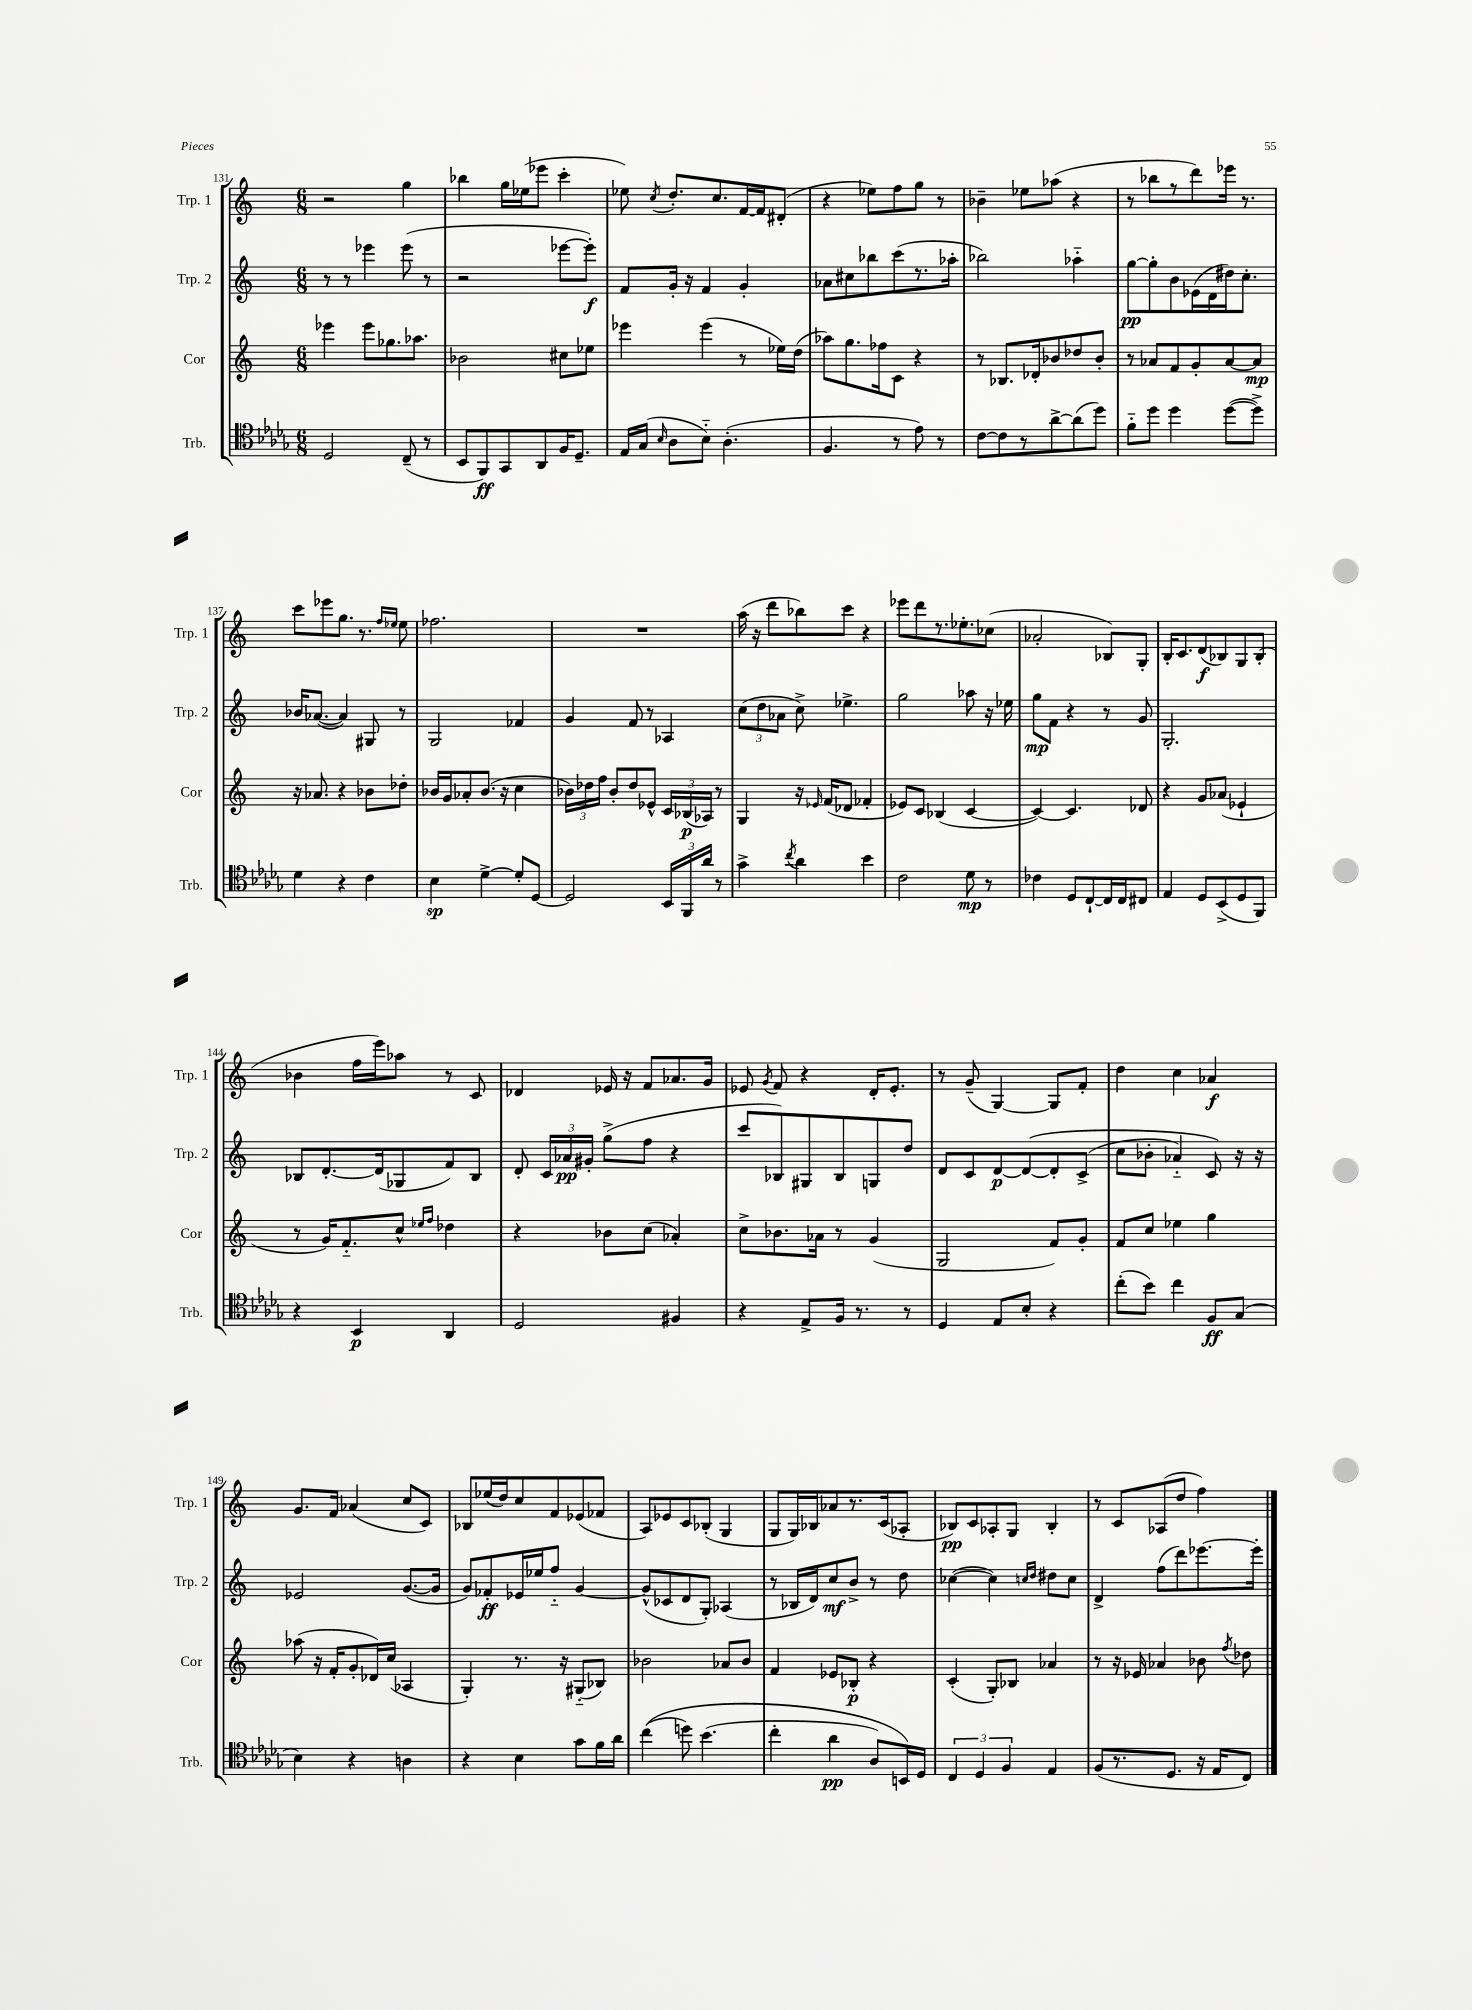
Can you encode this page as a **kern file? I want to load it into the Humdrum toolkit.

**kern	**kern	**kern	**kern
*staff4	*staff3	*staff2	*staff1
*clefC4	*clefG2	*clefG2	*clefG2
*k[b-e-a-d-g-]	*k[]	*k[]	*k[]
*M6/8	*M6/8	*M6/8	*M6/8
2D-	4eee-	8r	2r
.	.	8r	.
.	8eee-	4eee-	.
.	8.gg-	.	.
(8C~	.	(8eee-	4gg
.	8.aa-	.	.
8r	.	8r	.
=	=	=	=
8BB-	2b-	2r	4bb-
8FF)	.	.	.
8GG-	.	.	16gg
.	.	.	(16ee-
8AA-	.	.	8eee-
16F	8cc#	[8eee-	4ccc'
8.D-~	.	.	.
.	8ee-	8eee-'])	.
=	=	=	=
16E-	4eee-	8f	8ee-)
(16G-	.	.	.
16qqB-	.	.	8qcc
8A-	.	16g'	8.dd'
.	.	16r	.
8B-'~)	(4eee-	4f	.
.	.	.	8.cc
(4.A-'	.	.	.
.	8r	4g'	[16f
.	.	.	16f]
.	16ee-)	.	(8d#'
.	(16dd	.	.
=	=	=	=
4.F	8aa-)	8a-	4r
.	8.gg	8cc#	.
.	.	8bb-	8ee-)
.	16ff-	.	.
8r	8c	(8ccc	8ff
8e-)	4r	8.r	8gg
8r	.	.	8r
.	.	16aa-'	.
=	=	=	=
[8c	8r	2bb-)	4b-~
8c]	8.B-	.	.
8r	.	.	8ee-
.	16d-'	.	.
[8a-^	8b-	.	(8aa-
(8a-]	8dd-	4aa-'~	4r
8dd-)	8b-'	.	.
=	=	=	=
8f'~	8r	[8gg	8r
8dd-	8a-	8gg']	8bb-
4dd-	8f	8b	8r
.	8g'	(16e-	8ddd)
.	.	16d	.
([8dd-	[8a-	16dd#)	16eee-
.	.	8.cc'	8.r
8dd-^])	8a-]	.	.
=	=	=	=
4d-	16r	16b-	8ccc
.	8.a-	([8.a-	.
.	.	.	8eee-
4r	4r	4a-])	8.gg
.	.	.	8.r
4c	8b-	8G#	.
.	.	.	16qqff
.	.	.	16qqee-
.	8dd-'	8r	8ee-
=	=	=	=
4B-	16b-	2G	2.ff-
.	16g	.	.
.	8a-'	.	.
[4d-^	(8.b-	.	.
.	16r	.	.
8d-']	4cc	4f-	.
[8D-	.	.	.
=	=	=	=
2D-]	24b-)	4g	2.r
.	24dd-	.	.
.	24ff	.	.
.	8b-'	.	.
.	8dd-	8f	.
.	8e-^^	8r	.
24BB-	24c	4A-	.
24FF	(24B-	.	.
24a-	24A-)	.	.
8r	8r	.	.
=	=	=	=
4g-^	4G	(12cc	(16aa
.	.	.	16r
.	.	12dd	.
.	.	.	8ddd
.	.	12a-	.
8qcc	.	.	.
4a-	16r	8cc^)	8bb-)
.	16qqe-	.	.
.	(16f	.	.
.	8d-	4.ee-^	8ccc
4b-	4f-'	.	4r
=	=	=	=
2c	8e-)	2gg	8eee-
.	8c	.	8ddd
.	(4B-	.	8.r
.	.	.	8.ee-'
8d-	[4c	8aa-	.
8r	.	16r	(8cc-
.	.	16ee-	.
=	=	=	=
4c-	4c_)	8gg	2a-'
.	.	8f	.
8D-	4.c]	4r	.
[8C`	.	.	.
16C]	.	8r	8B-)
16C	.	.	.
8C#	8d-	8g	8G'
=	=	=	=
4E-	4r	2.G'	16B'
.	.	.	8.c
8D-	8g	.	(8d
(8BB-^	(8a-	.	8B-)
8D-	4e-`	.	8G
8FF)	.	.	(8B-'
=	=	=	=
4r	8r	8B-	4b-
.	16g)	[8.d'	.
.	8.f'~	.	.
4BB-	.	.	16ff
.	.	(16d]	16eee)
.	8cc^^	8G-	8aa-
.	16qqee-	.	.
.	16qqff	.	.
4AA-	4dd-	8f)	8r
.	.	8B-	8c
=	=	=	=
2D-	4r	8d'	4d-
.	.	24c	.
.	.	24a-	.
.	.	24g#'	.
.	8b-	(8gg^	16e-
.	.	.	16r
.	(8cc	8ff	8f
4F#	4a-')	4r	8.a-
.	.	.	16g
=	=	=	=
4r	8cc^	8ccc	8e-
.	.	.	8qg
.	8.b-	8B-)	8f
8E-^	.	8G#	4r
.	16a-	.	.
16F	8r	8B-	.
8.r	.	.	.
.	(4g	8G	16d'
.	.	.	8.e-'
8r	.	8dd	.
=	=	=	=
4D-	2G	8d	8r
.	.	8c	(8g~
8E-	.	[8d	[4G)
8B-'	.	&(8d_	.
4r	8f)	8d']	8G]
.	8g'	(8c^	8f'
=	=	=	=
(8cc'	8f	8cc	4dd
8b-)	8cc	8b-'	.
4cc	4ee-	4a-'~)	4cc
8F	4gg	8c&)	4a-
(8G-	.	16r	.
.	.	16r	.
=	=	=	=
4B-)	(8aa-	2e-	8.g
.	16r	.	.
.	16f'	.	16f
4r	8g'	.	(4a-
.	16d-)	.	.
.	(16cc	.	.
4A	4A-	([8.g	8cc
.	.	.	8c)
.	.	16g]	.
=	=	=	=
4r	4G')	8g)	8B-
.	.	8f-'	(16ee-
.	.	.	16dd)
4B-	8.r	16e-	8cc
.	.	16ee-	.
.	.	8ff'~	8f
.	16r	.	.
8g-	(8G#'~	[4g	(8e-
16f	8B-)	.	8f-
16a-	.	.	.
=	=	=	=
&((4cc	2b-	(8g^^]	8A)
.	.	8c-	8e-
8dd)	.	8d	8c
(4.b-	.	8G')	(8B-'
.	8a-	(4A-	4G
.	8b-	.	.
=	=	=	=
4cc'	4f	8r	8G
.	.	16B-	16G)
.	.	16d)	16B-
4a-	8e-	8cc	8a-
.	8B-'	8b^	8.r
8A-)	4r	8r	.
.	.	.	(16c
16BB&)	.	8dd	8A-'
16D-	.	.	.
=	=	=	=
6C	(4c'	([4cc-	8B-)
.	.	.	8c
6D-	.	.	.
.	8G')	4cc-])	8A-'
6F	.	.	.
.	8B-	.	8G
.	.	16qqcc	.
.	.	16qqdd	.
4E-	4a-	8dd#	4B-'
.	.	8cc	.
=	=	=	=
(8F	8r	4d^	8r
8.r	16r	.	8c
.	16e-	.	.
.	4a-	(8ff	(8A-
8.D-	.	.	.
.	.	8ddd)	8dd
16r	8b-	[8.eee-	4ff)
16E-	.	.	.
.	8qff	.	.
8C)	8dd-	.	.
.	.	16eee-']	.
==	==	==	==
*-	*-	*-	*-
